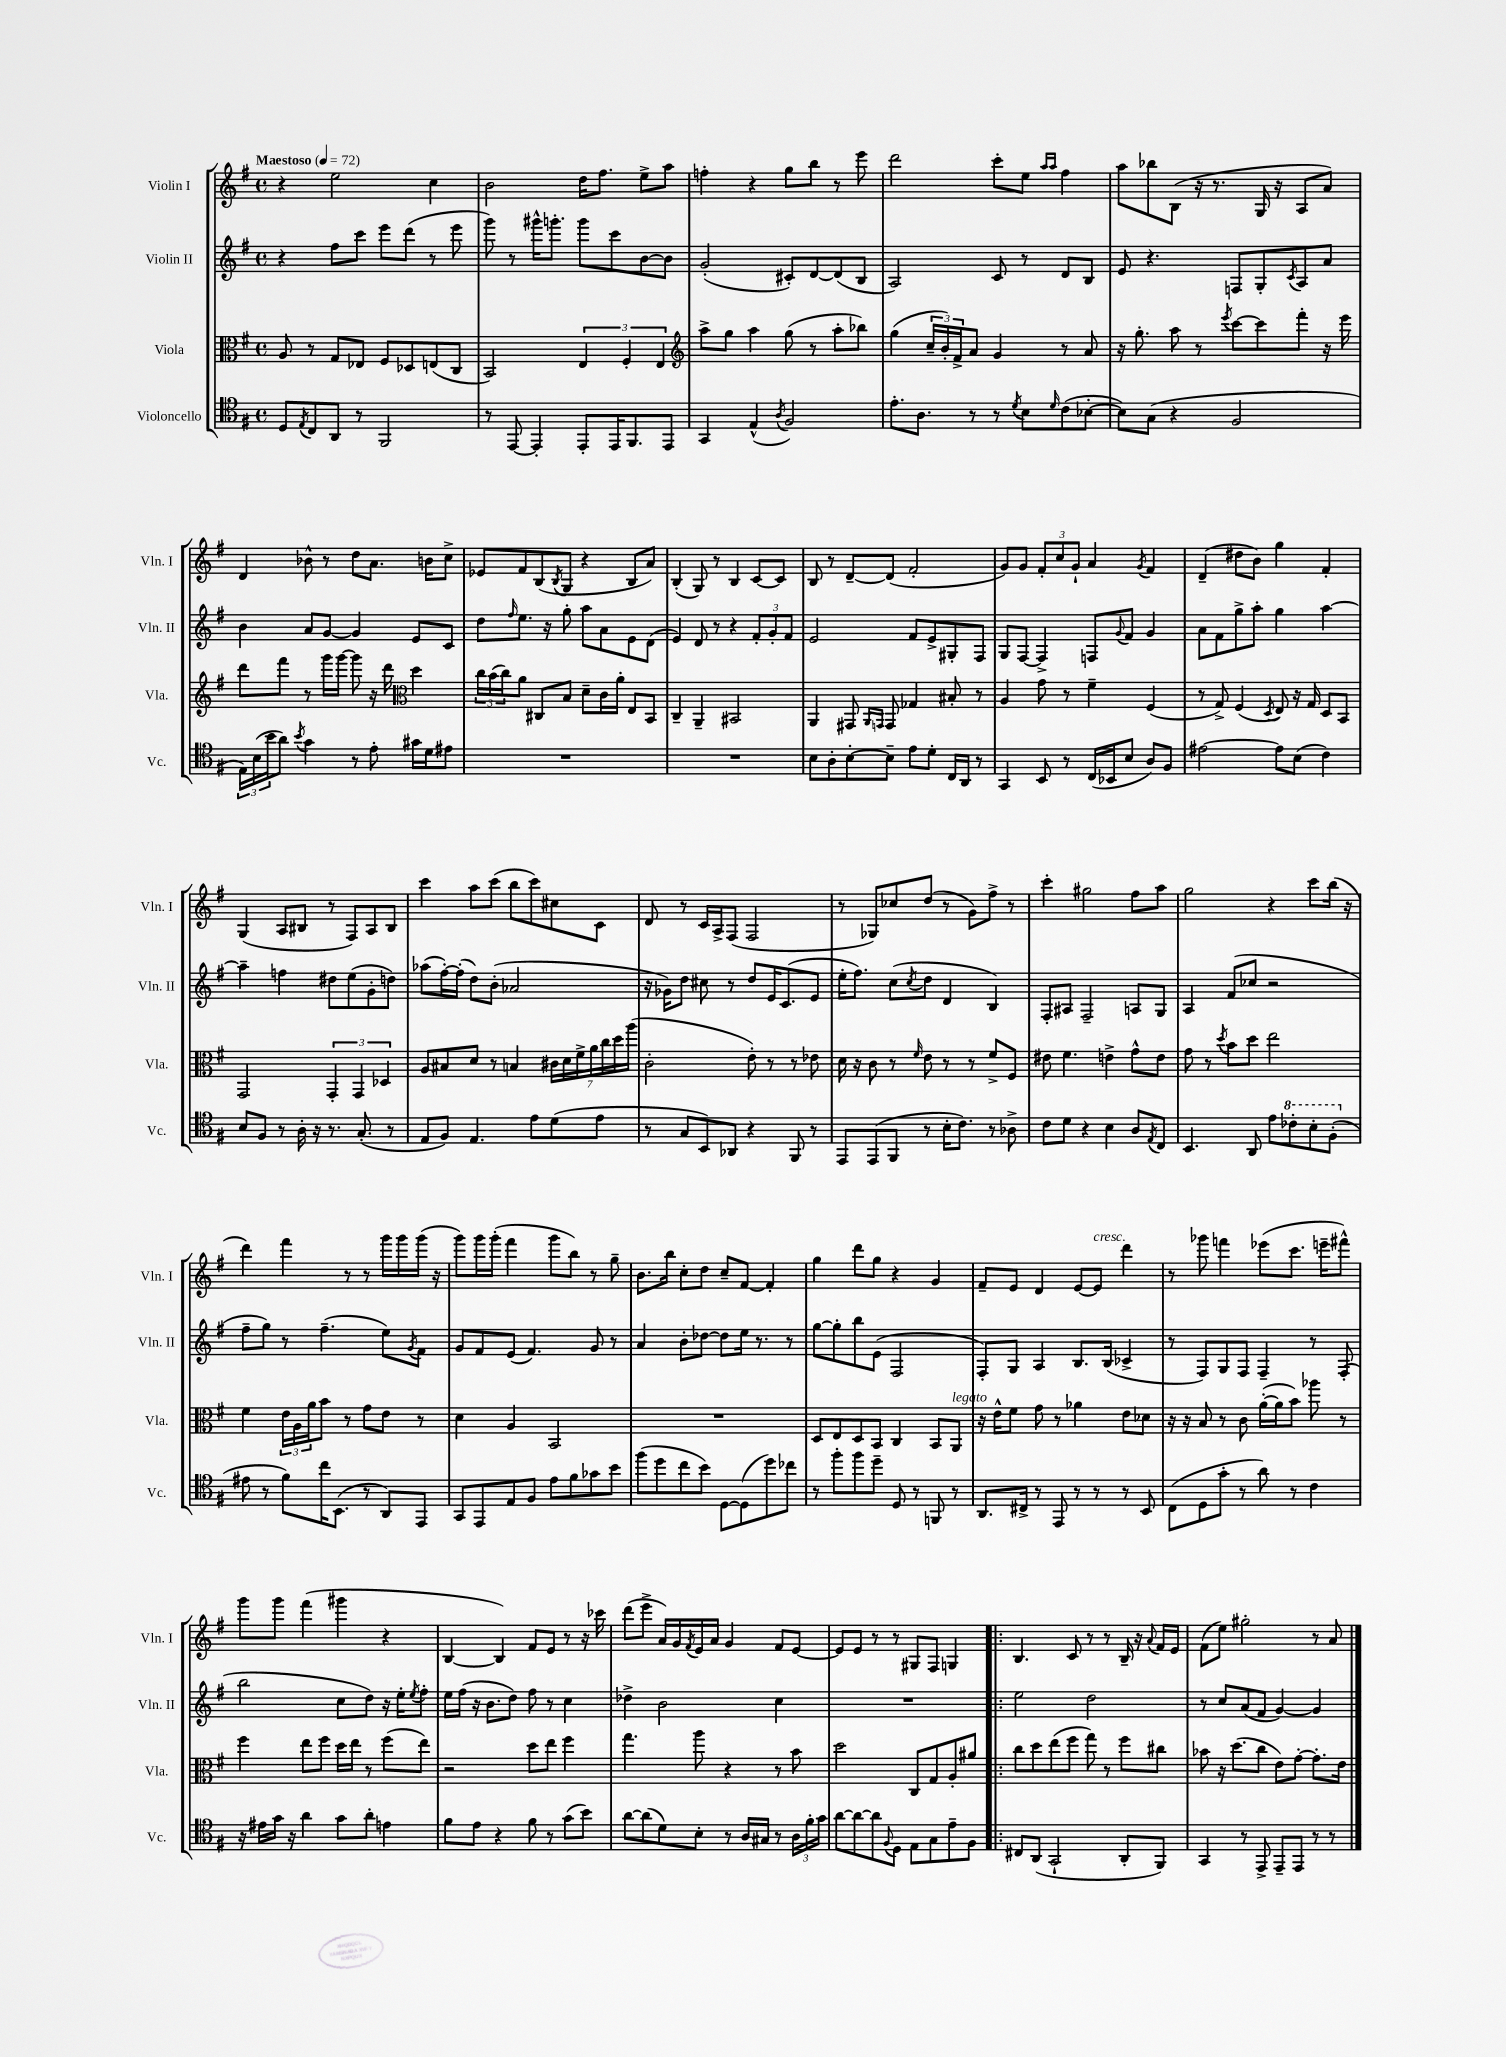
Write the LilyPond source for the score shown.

<<
\new StaffGroup <<
\new Staff = "s0" \with { instrumentName = "Violin I" shortInstrumentName = "Vln. I" } {
    \clef treble \key g \major \defaultTimeSignature \time 4/4 \tempo "Maestoso" 4 = 72
    r4 e''2 c''4 |
    b'2 d''16 fis''8. e''8-> a''8 |
    f''4-. r4 g''8 b''8 r8 e'''8 |
    d'''2 c'''8-. e''8 \grace { a''16 a''16 } fis''4 |
    a''8 bes''8 b8( r16 r8. g16 r16 a8 a'8) |
    d'4 bes'8-^ r8 d''8 a'8. b'16 c''8-> |
    ees'8 fis'8 b8( \acciaccatura { b8 } g8 r4 b8 a'8) |
    b4-.( g8) r8 b4 c'8~ c'8 |
    b8 r8 d'8~-- d'8( fis'2-. |
    g'8) g'8 \tuplet 3/2 { fis'8-. c''8 g'8-! } a'4 \acciaccatura { g'8 } fis'4 |
    d'4--( dis''8 b'8) g''4 fis'4-. |
    g4( a8 bis8 r8 fis8) a8 bis8 |
    c'''4 a''8 c'''8( b''8 c'''8) cis''8 c'8 |
    d'8 r8 c'16 a16-> fis8( fis2 |
    r8 ges8) ces''8 d''8( r8 g'8) fis''8-> r8 |
    c'''4-. gis''2 fis''8 a''8 |
    g''2 r4 c'''8 b''16( r16 |
    d'''4) fis'''4 r8 r8 g'''16 g'''16 g'''16( r16 |
    g'''8) g'''16 g'''16-.( fis'''4 g'''8 b''8) r8 g''8-- |
    b'8. b''16 c''8-. d''8 c''8-- fis'8~ fis'4-. |
    g''4 d'''8 g''8 r4 g'4 |
    fis'8-- e'8 d'4 e'8~ e'8^\markup { \italic "cresc." } d'''4 |
    r8 ges'''8 f'''4 ees'''8( c'''8. e'''16-- fis'''8-^) |
    g'''8 g'''8 fis'''4( gis'''4 r4 |
    b4~ b4) fis'8 e'8 r8 r16 ces'''16 |
    d'''8( e'''8-> a'16) g'16 \acciaccatura { fis'8 } e'16 a'16 g'4 fis'8 e'8~ |
    e'8 e'8 r8 r8 gis8 fis8 g4 |
    \bar ".|:" b4. c'8 r8 r8 b16-- r16 \appoggiatura { a'8 } fis'16 e'16 |
    fis'8( e''8) gis''2-. r8 a'8 \bar "|." |
}
\new Staff = "s1" \with { instrumentName = "Violin II" shortInstrumentName = "Vln. II" } {
    \clef treble \key g \major \defaultTimeSignature \time 4/4
    r4 fis''8 c'''8 e'''8 d'''8( r8 e'''8 |
    g'''8) r8 gis'''16-^ g'''8.-. g'''8 c'''8 b'8~ b'8 |
    g'2-.( cis'8-.) d'8~ d'8( b8 |
    a2) c'8 r8 d'8 b8 |
    e'8 r4. f8 g8-. \acciaccatura { c'8 } a8 a'8 |
    b'4 a'8 g'8~ g'4 e'8 c'8 |
    d''8 \grace { fis''16 } e''8. r16 g''8-. a''8 a'8 e'8 d'8( |
    e'4) d'8 r8 r4 \tuplet 3/2 { fis'8-. g'8-. fis'8 } |
    e'2 fis'8 e'8-> gis8-. fis8 |
    g8 fis8~ fis4-> f8 \appoggiatura { g'8 } fis'8 g'4 |
    a'8 fis'8 g''8-> a''8-. g''4 a''4~ |
    a''4-- f''4 dis''8 e''8( g'8-. d''8) |
    aes''8( fis''16~-.) fis''16-.( d''8) b'8-.( aes'2 |
    r16 ges'16) d''8 cis''8 r8 d''8 e'16 c'8.( e'8 |
    e''16-. fis''8.) c''8( \acciaccatura { c''8 } d''8 d'4 b4) |
    fis8-. ais8 fis2-- a8 g8 |
    a4 fis'8( ces''8 r2 |
    fis''8-- g''8) r8 fis''4.--( e''8) \acciaccatura { g'8 } fis'8 |
    g'8 fis'8 e'8( fis'4.) g'8 r8 |
    a'4 b'8-. des''8~ des''8 e''16 r8. r8 |
    g''8~ g''8-. b''8 e'8( fis2 |
    fis8-.) g8 a4 b8. b16( ces'4-> |
    r8 fis8) g8 fis8 fis4-- r8 fis8-.( |
    b''2 c''8 d''8) r16 e''16-. \acciaccatura { e''8 } fis''8-. |
    e''16 fis''16( r16 b'8. d''8) fis''8 r8 c''4 |
    des''4-> b'2 c''4 |
    R1 |
    \bar ".|:" e''2 d''2 |
    r8 c''8 a'8( fis'8 g'4~) g'4 \bar "|." |
}
\new Staff = "s2" \with { instrumentName = "Viola" shortInstrumentName = "Vla." } {
    \clef alto \key g \major \defaultTimeSignature \time 4/4
    a8 r8 g8 ees8 fis8 des8 e8( c8 |
    b,2) \tuplet 3/2 { e4 fis4-. e4 } |
    \clef treble a''8-> g''8 a''4 g''8( r8 a''8-. bes''8) |
    g''4( \tuplet 3/2 { c''16-- b'16-.) fis'16-> } a'8 g'4 r8 a'8 |
    r16 g''8.-. a''8 r8 \acciaccatura { e'''8 } c'''8~ c'''8 fis'''8-. r16 e'''16 |
    d'''8 fis'''8 r8 g'''16 g'''16~ g'''8 r16 d'''16 \clef alto d''4 |
    \tuplet 3/2 { c''16 b'16( c''16) } a'8 cis8 b8 d'8-- c'16 a'16-. e8 b,8 |
    c4-- a,4-- bis,2 |
    a,4 gis,8 \grace { a,16 g,16 } g,8 ges4 bis8-. r8 |
    a4 g'8 r8 fis'4-- fis4( |
    r8 g8->) fis4( \acciaccatura { d8 } e8) r16 g16 d8 b,8 |
    g,2 \tuplet 3/2 { g,4-. g,4 des4 } |
    a8 bis8 d'8 r8 b4 \tuplet 7/4 { cis'16 d'16 fis'16-> a'16 c''16 d''16 a''16( } |
    c'2-. e'8-.) r8 r8 ees'8 |
    d'16 r16 c'8 r8 \grace { fis'16 } e'8 r8 r8 fis'8-> fis8 |
    eis'8 fis'4. e'4-> g'8-^ e'8 |
    g'8 r8 \acciaccatura { d''8 } b'8 d''8 e''2 |
    fis'4 \tuplet 3/2 { e'16 a16 a'16 } b'8 r8 g'8 e'8 r8 |
    d'4 a4 b,2 |
    R1 |
    d8 e8 d8 b,8 c4 b,8 a,8^\markup { \italic "legato" } |
    r16 e'16-^ fis'8 g'8 r8 aes'4 e'8 des'8 |
    r16 r16 b8 r8 c'8 a'16~-.( a'16 b'8) aes''8 r8 |
    fis''4 e''8 fis''8 d''16 e''16 r8 fis''8( e''8) |
    r2 d''8 e''8 fis''4 |
    g''4. a''8 r4 r8 b'8 |
    d''2 c8 g8 a8-. ais'8 |
    \bar ".|:" c''8 d''8 e''8( fis''8 g''8) r8 fis''8 cis''8 |
    bes'8 r16 d''8.( c''8 e'8) g'8~-. g'8.-. e'16 \bar "|." |
}
\new Staff = "s3" \with { instrumentName = "Violoncello" shortInstrumentName = "Vc." } {
    \clef tenor \key g \major \defaultTimeSignature \time 4/4
    d8 \acciaccatura { e8 } c8 a,8 r8 fis,2 |
    r8 e,8~ e,4-. e,8-. e,16 fis,8. e,8 |
    g,4 e4-^( \acciaccatura { a8 } fis2) |
    e'8.-. a8. r8 r8 \acciaccatura { d'8 } b8 \grace { d'16 } c'8( bes8~-. |
    bes8) g8( r4 fis2 |
    \tuplet 3/2 { e16) b16( b'16 } a'8) \acciaccatura { b'8 } g'4 r8 e'8-. gis'16 d'16 eis'8 |
    R1 |
    R1 |
    b8 a8-. b8~-. b8-- e'8 d'8-. c16 a,16 r8 |
    g,4 b,8 r8 c16( bes,16 b8 a8) fis8 |
    eis'2~ eis'8 b8( c'4) |
    b8 fis8 r8 a16-. r16 r8. g8.-.( r8 |
    e8 fis8) e4. e'8 d'8( e'8 |
    r8 g8 b,8) aes,8 r4 fis,8 r8 |
    e,8 e,8( fis,8 r8 b16-. c'8.) r8 aes8-> |
    c'8 d'8 r4 b4 a8 \acciaccatura { e8 } c8 |
    b,4. a,8 e'8 \ottava #1 ces''8-. b'8-. fis'8-.( \ottava #0 |
    eis'8 r8 fis'8) c''16 b,8.( r8 a,8) e,8 |
    g,8 e,8 e8 fis8 e'8 fis'8 ges'8 b'8 |
    fis''8( d''8 c''8 b'8) d8~ d8( d''8) ces''8 |
    r8 fis''8-. fis''8 d''8-- d8 r8 f,8 r8 |
    a,8. cis16-> r8 e,8 r8 r8 r8 b,8 |
    c8( d8 g'8-. r8 a'8) r8 c'4 |
    r16 eis'16 g'16 r16 a'4 g'8 a'8-. e'4 |
    fis'8 e'8 r4 fis'8 r8 g'8( b'8) |
    a'8~ a'8( d'8) b8-. r8 a16 gis16 r8 \tuplet 3/2 { a16 fis'16-. g'16 } |
    a'8~ a'8~ a'8 \appoggiatura { fis8 } d8 e8 g8 e'8-- fis8 |
    \bar ".|:" cis8 a,8( g,2-! a,8-. fis,8) |
    g,4 r8 e,8-> e,8-- e,8 r8 r8 \bar "|." |
}
>>
>>
\layout { \context { \Score \remove "Bar_number_engraver" } }
